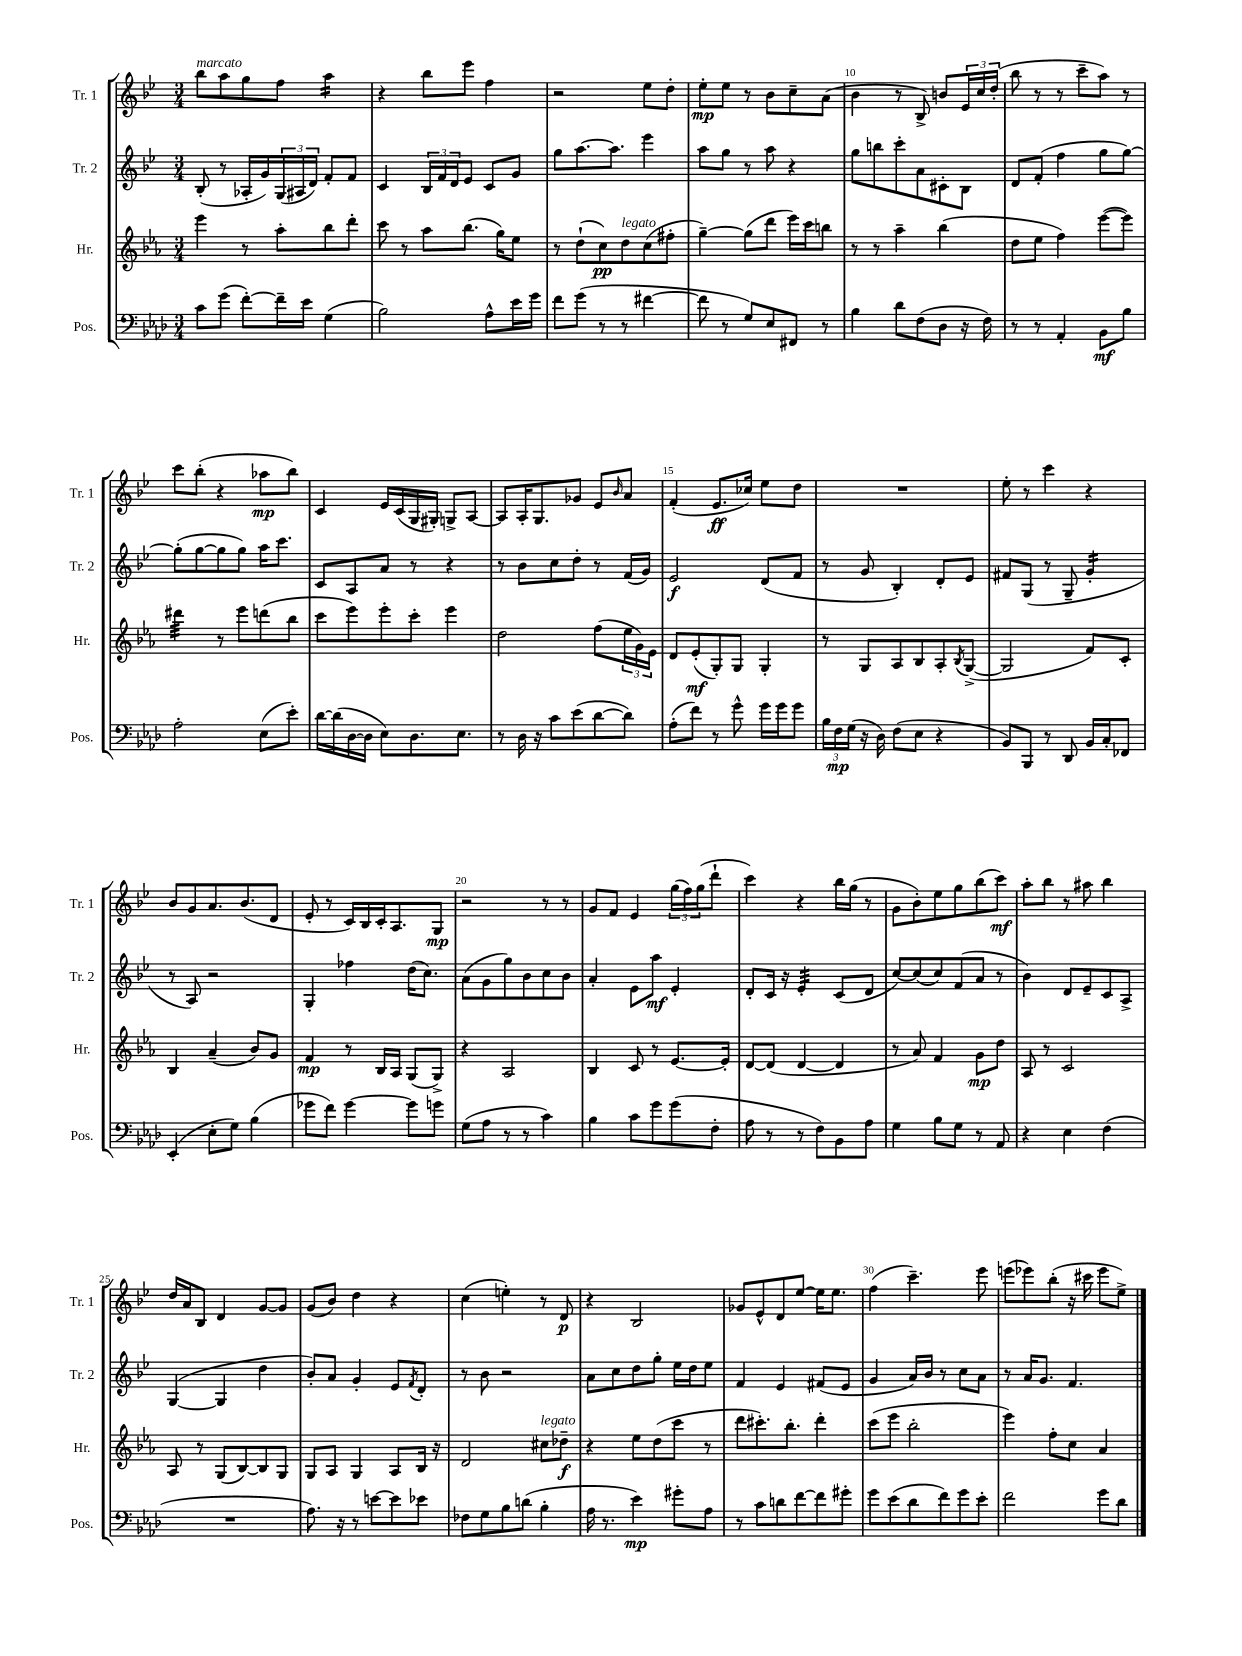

**kern	**kern	**kern	**kern
*staff4	*staff3	*staff2	*staff1
*clefF4	*clefG2	*clefG2	*clefG2
*k[b-e-a-d-]	*k[b-e-a-]	*k[b-e-]	*k[b-e-]
*M3/4	*M3/4	*M3/4	*M3/4
8c	4eee-	(8B-'	8bb-
(8g	.	8r	8aa
[8f')	8r	16A-'	8gg
.	.	16g)	.
16f~]	8aa-'	(24G	8ff
.	.	24A#	.
16e-	.	.	.
.	.	24d)	.
(4G	8bb-	8f'	4aa
.	8ddd'	8f	.
=	=	=	=
2B-)	8ccc	4c	4r
.	8r	.	.
.	8aa-	24B-	8bb-
.	.	24f	.
.	.	24d	.
.	(8.bb-	8e-	8eee-
8A-^^	.	8c	4ff
.	16gg)	.	.
16e-	8ee-	8g	.
16g	.	.	.
=	=	=	=
8f	8r	8gg	2r
(8g	(8dd`	[8.aa	.
8r	8cc)	.	.
.	.	8.aa]	.
8r	8dd	.	.
[4f#	(8cc	4eee-	8ee-
.	8ff#'	.	8dd'
=	=	=	=
8f#]	[4gg~)	8aa	8ee-'
8r	.	8gg	8ee-
8G)	(8gg]	8r	8r
8E-	8ddd	8aa	8b-
8FF#	16eee-)	4r	8cc~
.	16ccc	.	.
8r	8bb	.	(8a
=	=	=	=
4B-	8r	8gg	4b-
.	8r	8bb	.
8d-	4aa-~	8ccc'	8r
(8F	.	8a	8B-^)
8D-	(4bb-	8c#'	8b
16r	.	8B-	24e-
.	.	.	24cc
16F)	.	.	.
.	.	.	(24dd'
=	=	=	=
8r	8dd	8d	8bb-
8r	8ee-	(8f'	8r
4AA-'	4ff)	4ff	8r
.	.	.	8ccc~
8BB-	([8eee-	8gg	8aa)
8B-	8eee-])	[8gg)	8r
=	=	=	=
2A-'	4ddd#	(8gg']	8ccc
.	.	[8gg	(8bb-'
.	8r	8gg]	4r
.	8eee-	8gg)	.
(8E-	(8ddd	16aa	8aa-
.	.	8.ccc	.
8e-')	8bb-	.	8bb-)
=	=	=	=
[16d-	8ccc	8c	4c
(16d-]	.	.	.
[16D-	8eee-)	8A	.
16D-]	.	.	.
8E-)	8eee-'	8a	16e-
.	.	.	(16c
8.D-	8ccc'	8r	16G
.	.	.	16G#')
.	4eee-	4r	8G^
8.E-	.	.	.
.	.	.	[8A
=	=	=	=
8r	2dd	8r	8A]
16D-	.	8b-	16A'
16r	.	.	8.G
8c	.	8cc	.
(8e-	.	8dd'	8g-
[8d-	(8ff	8r	8e-
.	.	.	16qqb-
8d-])	24ee-	(16f	8a
.	24g)	.	.
.	.	16g)	.
.	24e-	.	.
=	=	=	=
(8A-'	8d	2e-	(4f'
8f)	(8e-'	.	.
8r	8G')	.	8.e-
8g^^	8G	.	.
.	.	.	16cc-)
16g	4G'	(8d	8ee-
16g	.	.	.
8g	.	8f	8dd
=	=	=	=
24B-	8r	8r	2.r
24F	.	.	.
(24G	.	.	.
16r	8G	8g	.
16D-)	.	.	.
(8F	8A-	4B-')	.
8E-	8B-	.	.
4r	8A-'	8d'	.
.	8qB-	.	.
.	([8G^	8e-	.
=	=	=	=
8BB-)	2G]	8f#	8ee-'
8BBB-	.	(8G	8r
8r	.	8r	4ccc
8DD-	.	8G~	.
16BB-	8f)	4g'	4r
16C'	.	.	.
8FF-	8c'	.	.
=	=	=	=
(4EE-'	4B-	8r	8b-
.	.	8A)	8g
8E-'	(4a-~	2r	8.a
8G)	.	.	.
.	.	.	(8.b-
(4B-	8b-)	.	.
.	8g	.	8d
=	=	=	=
8g-	4f	4G'	8e-'
8f)	.	.	8r
[4g-	8r	4ff-	16c)
.	.	.	16B-
.	16B-	.	16c'
.	16A-	.	8.A
8g-]	(8G	(16dd	.
.	.	8.cc)	.
8g	8G^)	.	8G
=	=	=	=
(8G	4r	(8a	2r
8A-	.	8g	.
8r	2A-	8gg)	.
8r	.	8b-	.
4c)	.	8cc	8r
.	.	8b-	8r
=	=	=	=
4B-	4B-	4a'	8g
.	.	.	8f
8c	8c	8e-	4e-
8g	8r	8aa	.
(8g	[8.e-	4e-'	(24gg
.	.	.	24ff)
.	.	.	(24gg
8F'	.	.	8ddd`
.	16e-']	.	.
=	=	=	=
8A-	[8d	8d'	4ccc)
8r	(8d]	16c	.
.	.	16r	.
8r	[4d	4e-'	4r
8F)	.	.	.
8BB-	4d]	(8c	16bb-
.	.	.	(16gg
8A-	.	8d	8r
=	=	=	=
4G	8r	[8cc)	8g
.	8a-)	(8cc]	8b-')
8B-	4f	8cc)	8ee-
8G	.	(8f	8gg
8r	8g	8a	(8bb-
8AA-	8dd	8r	8ccc)
=	=	=	=
4r	8A-	4b-)	8aa'
.	8r	.	8bb-
4E-	2c	8d	8r
.	.	8e-~	8aa#
(4F	.	8c	4bb-
.	.	8A^	.
=	=	=	=
2.r	8A-	([4G	16dd
.	.	.	16a
.	8r	.	8B-
.	(8G	4G]	4d
.	[8B-)	.	.
.	8B-]	4dd	[8g
.	8G	.	8g]
=	=	=	=
8.A-)	8G	8b-')	(8g
.	8A-	8a	8b-)
16r	.	.	.
8r	4G	4g'	4dd
[8e	.	.	.
8e]	8A-	8e-	4r
.	.	8qf	.
8e-	16B-	8d'	.
.	16r	.	.
=	=	=	=
8F-	2d	8r	(4cc
8G	.	8b-	.
8B-	.	2r	4ee')
(8d	.	.	.
4B-'	8cc#	.	8r
.	8dd-~	.	8d
=	=	=	=
16A-	4r	8a	4r
8.r	.	.	.
.	.	8cc	.
4e-)	8ee-	8dd	2B-
.	(8dd	8gg'	.
8g#'	8ccc	16ee-	.
.	.	16dd	.
8A-	8r	8ee-	.
=	=	=	=
8r	8ddd	4f	8g-
8c	8.ccc#')	.	8e-^^
8d	.	4e-	8d
.	8.bb-'	.	.
[8f	.	.	[8ee-
8f]	4ddd'	(8f#	16ee-]
.	.	.	8.ee-
8g#'	.	8e-	.
=	=	=	=
8g	(8ccc	4g	(4ff
(8e-	8eee-	.	.
8d-	2bb-'	16a)	4.ccc~)
.	.	16b-	.
8f)	.	8r	.
8g	.	8cc	.
8e-'	.	8a	8eee-
=	=	=	=
2f	4eee-)	8r	(8eee
.	.	16a	8eee-)
.	.	8.g	.
.	8ff'	.	(8bb-'
.	8cc	4.f	16r
.	.	.	16ccc#
8g	4a-	.	8eee-
8d-	.	.	8ee-^)
==	==	==	==
*-	*-	*-	*-
